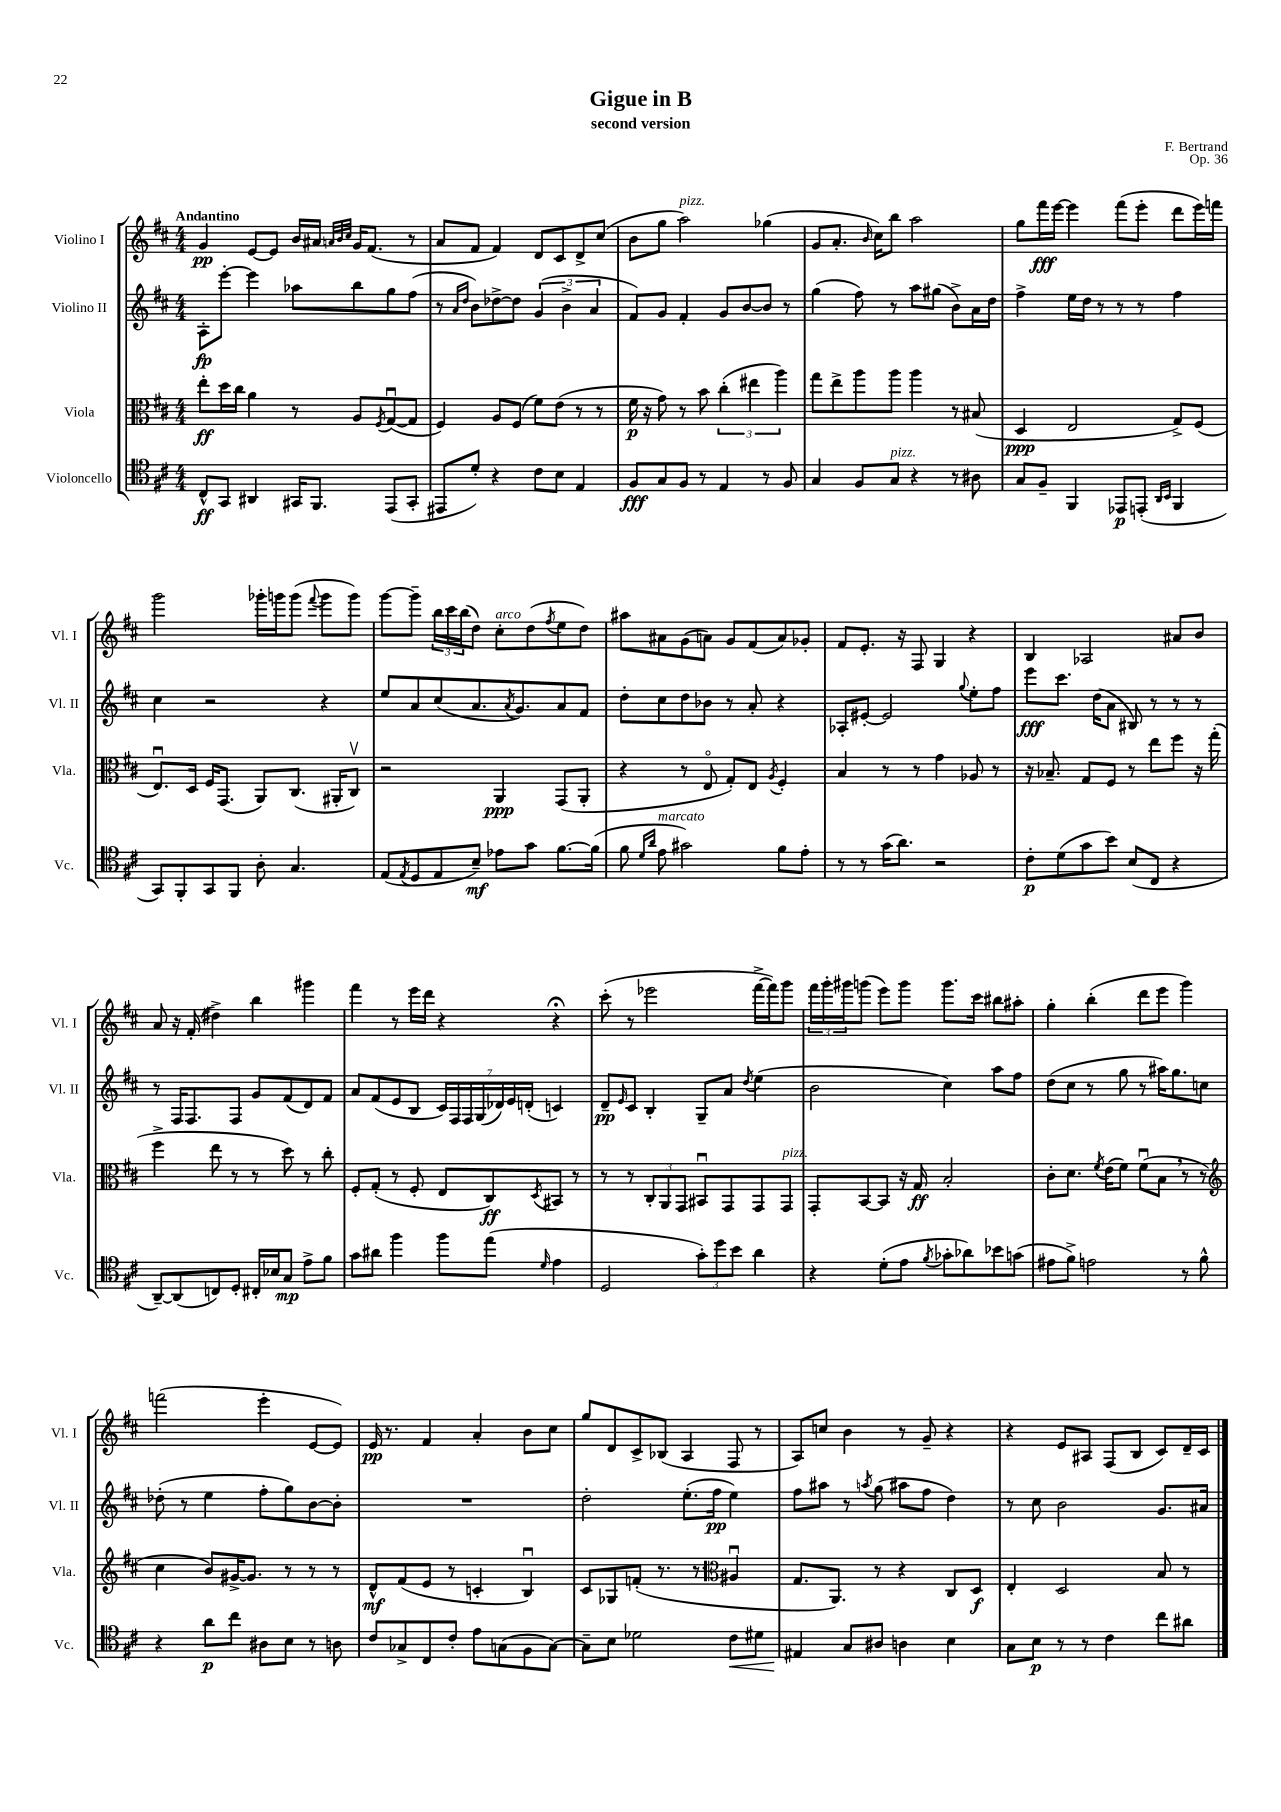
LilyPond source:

\header { title = "Gigue in B" composer = "F. Bertrand" subtitle = "second version" opus = "Op. 36" }
<<
\new StaffGroup <<
\new Staff = "s0" \with { instrumentName = "Violino I" shortInstrumentName = "Vl. I" } {
    \clef treble \key d \major \numericTimeSignature \time 4/4 \tempo "Andantino"
    g'4\pp e'8~ e'8 b'16 ais'16 \grace { a'32 b'32 cis''32 } g'16 fis'8.( r8 |
    a'8 fis'8 fis'4) d'8 cis'8 d'8-> cis''8( |
    b'8 g''8 a''2^\markup { \italic "pizz." }) ges''4( |
    g'8 a'8.-. \grace { b'16 } cis''16) b''8 a''2 |
    g''8 fis'''16\fff e'''16~ e'''4 fis'''8( e'''8-. d'''8 e'''16) f'''16 |
    g'''2 ges'''16-. g'''16 g'''8( \appoggiatura { fis'''8 } g'''8 g'''8) |
    g'''8~ g'''8-- \tuplet 3/2 { b''16 cis'''16 b''16( } d''8) cis''8-.^\markup { \italic "arco" } d''8( \acciaccatura { fis''8 } e''8 d''8) |
    ais''8 ais'8 g'8( a'8) g'8 fis'8( a'8) ges'8-. |
    fis'8 e'8.-. r16 fis8 g4 r4 |
    b4 aes2 ais'8 b'8 |
    a'8 r16 fis'16-.( dis''4->) b''4 gis'''4 |
    fis'''4 r8 e'''16 d'''16 r4 r4\fermata |
    cis'''8-.( r8 ees'''2 fis'''16~-> fis'''16) g'''8 |
    \tuplet 3/2 { fis'''16 g'''16-. gis'''16 } g'''8( e'''8) g'''8 g'''8. cis'''16 bis''8 ais''8-. |
    g''4-. b''4-.( d'''8 e'''8 g'''4) |
    f'''2( e'''4-. e'8~ e'8) |
    e'16\pp r8. fis'4 a'4-. b'8 cis''8 |
    g''8 d'8 cis'8-> bes8( a4 fis8 r8 |
    a8) c''8 b'4 r8 g'8-- r4 |
    r4 e'8 ais8 fis8( b8 cis'8) d'16-- cis'16 \bar "|." |
}
\new Staff = "s1" \with { instrumentName = "Violino II" shortInstrumentName = "Vl. II" } {
    \clef treble \key d \major \numericTimeSignature \time 4/4
    a8-.\fp e'''8~-. e'''4 aes''8 b''8 g''8 fis''8( |
    r8 \grace { a'16 d''16 } b'8) des''8~-> des''8 \tuplet 3/2 { g'4( b'4-> a'4 } |
    fis'8) g'8 fis'4-. g'8 b'8~ b'8 r8 |
    g''4( fis''8) r8 a''8 gis''8( b'8->) a'16 d''16 |
    fis''4-> e''16 d''16 r8 r8 r8 fis''4 |
    cis''4 r2 r4 |
    e''8 a'8 cis''8( a'8. \acciaccatura { a'8 } g'8.) a'8 fis'8 |
    d''8-. cis''8 d''8 bes'8 r8 a'8-. r4 |
    aes8-. eis'8~-. eis'2 \appoggiatura { g''8 } e''8-. fis''8 |
    e'''8\fff cis'''8. d''16( a'8 bis8) r8 r8 r8 |
    r8 fis16 fis8. fis8 g'8 fis'8( d'8) fis'8 |
    a'8 fis'8( e'8 b8 \tuplet 7/4 { cis'16) fis16 fis16 g16( des'16) e'16 d'16-.( } c'4) |
    d'8--\pp \grace { e'16 } cis'8 b4-. g8-- a'8 \acciaccatura { d''8 } e''4( |
    b'2 cis''4) a''8 fis''8 |
    d''8( cis''8 r8 g''8 r8 ais''16) g''8. c''8 |
    des''8-.( r8 e''4 fis''8-. g''8) b'8~ b'8-. |
    R1 |
    d''2-. e''8.-.( fis''16\pp e''4) |
    fis''8 ais''8 r8 \acciaccatura { a''8 } g''8( ais''8 fis''8 d''4) |
    r8 cis''8 b'2 g'8. ais'16 \bar "|." |
}
\new Staff = "s2" \with { instrumentName = "Viola" shortInstrumentName = "Vla." } {
    \clef alto \key d \major \numericTimeSignature \time 4/4
    e''8-.\ff d''16 cis''16 a'4 r8 a8 \acciaccatura { fis8 } g8~\downbow( g8 |
    fis4) a8 fis8( fis'8) e'8( r8 r8 |
    fis'16\p r16 g'8) r8 b'8 \tuplet 3/2 { cis''4-.( eis''4 a''4) } |
    g''8 e''8-> a''8 a''8 a''4 r8 bis8( |
    d4\ppp e2 g8->) fis8( |
    e8.\downbow) d16 fis16 g,8.( a,8) cis8.( ais,16-. cis8\upbow) |
    r2 a,4\ppp g,8( a,8-. |
    r4 r8 e8\flageolet g8-.) e8 \acciaccatura { a8 } fis4-. |
    b4 r8 r8 g'4 aes8 r8 |
    r16 bes8.-- g8 fis8 r8 e''8 fis''8 r16 g''16-.( |
    fis''4-> e''8 r8 r8 d''8) r8 cis''8-. |
    fis8-. g8-.( r8 fis8-. e8 cis8\ff) \acciaccatura { d8 } bis,8 r8 |
    r8 r8 \tuplet 3/2 { cis8-. a,8 g,8 } bis,8\downbow g,8 g,8 g,8^\markup { \italic "pizz." } |
    g,8-. b,8~ b,8 r16 g16\ff b2-. |
    cis'8-. d'8. \acciaccatura { fis'8 } e'16( fis'8) fis'8\downbow( b8 \breathe r8 r8 |
    \clef treble cis''4 b'8) gis'16~-> gis'8. r8 r8 r8 |
    d'8-^\mf fis'8( e'8 r8 c'4-. b4\downbow) |
    cis'8 ges8 f'8-.( r8. r8. \clef alto ais4\downbow |
    g8. a,8.) r8 r4 cis8 d8\f |
    e4-. d2 b8 r8 \bar "|." |
}
\new Staff = "s3" \with { instrumentName = "Violoncello" shortInstrumentName = "Vc." } {
    \clef tenor \key d \major \numericTimeSignature \time 4/4
    cis8-^\ff g,8 ais,4 gis,16 fis,8. e,8( gis,8-. |
    eis,8 d'8-.) r4 cis'8 b8 e4 |
    fis8\fff g8 fis8 r8 e4 r8 fis8 |
    g4 fis8 g8^\markup { \italic "pizz." } r4 r8 ais8 |
    g8 fis8-- fis,4 ees,8\p e,8-.( \grace { a,16 b,16 } fis,4 |
    g,8) fis,8-. g,8 fis,8 a8-. g4. |
    e8( \acciaccatura { e8 } d8 e8 b8--\mf) ees'8 g'8 fis'8.~ fis'16( |
    fis'8 \grace { d'16 a'16 } e'8^\markup { \italic "marcato" } gis'2) fis'8 e'8-. |
    r8 r8 g'16( a'8.) r2 |
    cis'8-.\p d'8( g'8 b'8) b8( cis8 r4 |
    a,8~--) a,8( c8) d8-. cis16-. bes16 g8\mp e'8-> fis'8 |
    g'8 ais'8 fis''4 fis''8 e''8( \grace { d'16 } e'4 |
    d2 \tuplet 3/2 { g'8-.) d''8 b'8 } a'4 |
    r4 d'8-.( e'8 \acciaccatura { fis'8 } ges'8-. aes'8) bes'8 g'8( |
    eis'8 fis'8->) e'2 r8 fis'8-^ |
    r4 a'8\p cis''8 ais8 b8 r8 a8 |
    cis'8 ges8-> cis8 cis'8-. e'8 g8( fis8 g8~) |
    g8-- b8 des'2 cis'8\< dis'8 |
    eis4\! g8 ais8 a4 b4 |
    g8 b8\p r8 r8 cis'4 cis''8 ais'8 \bar "|." |
}
>>
>>
\layout { \context { \Score \remove "Bar_number_engraver" } }
